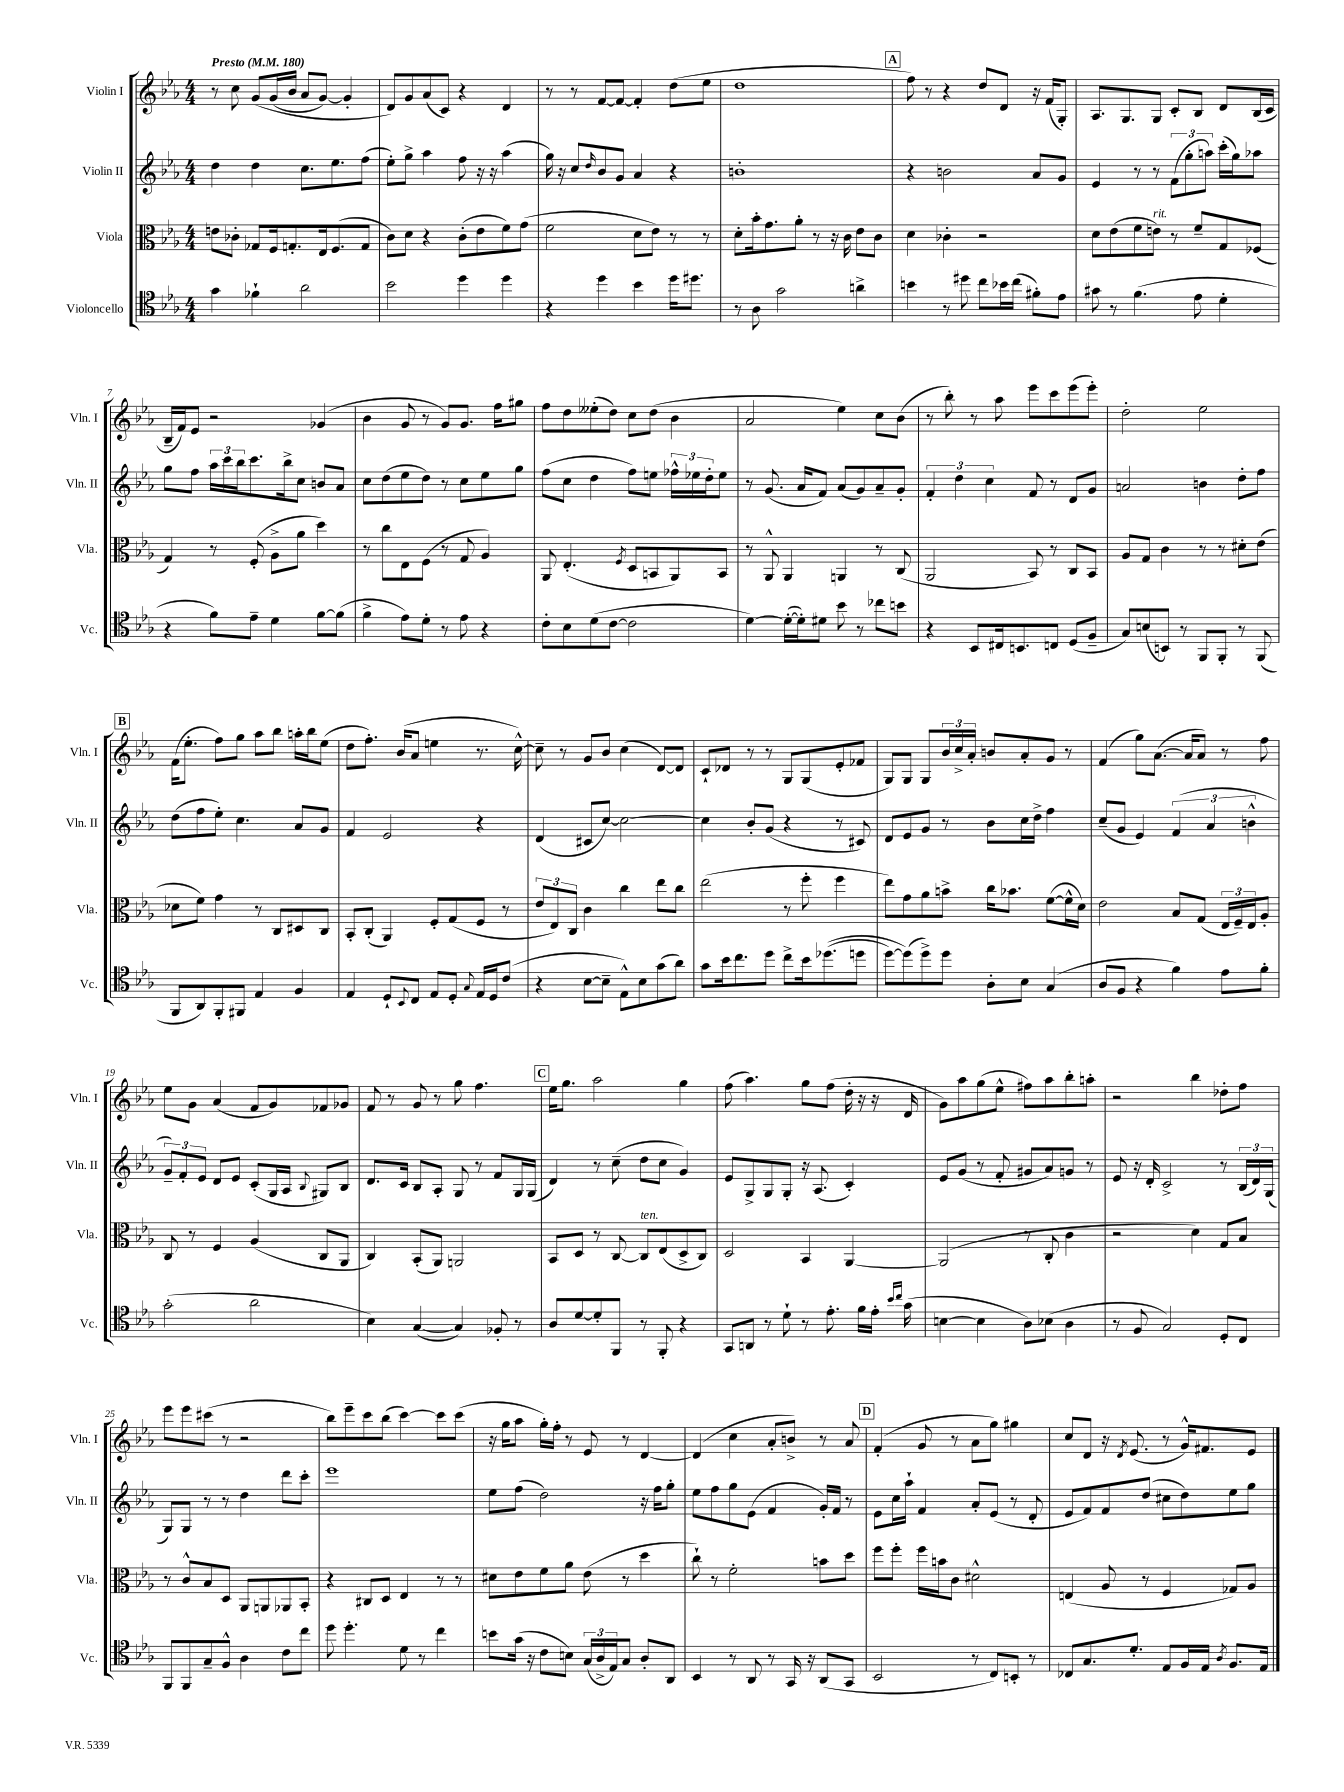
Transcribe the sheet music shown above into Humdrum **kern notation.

**kern	**kern	**kern	**kern
*part4	*part3	*part2	*part1
*staff4	*staff3	*staff2	*staff1
*I"Violoncello	*I"Viola	*I"Violin II	*I"Violin I
*I'Vc.	*I'Vla.	*I'Vln. II	*I'Vln. I
*clefC4	*clefC3	*clefG2	*clefG2
*k[b-e-a-]	*k[b-e-a-]	*k[b-e-a-]	*k[b-e-a-]
*M4/4	*M4/4	*M4/4	*M4/4
*MM180	*MM180	*MM180	*MM180
=1	=1	=1	=1
!	!	!	!LO:TX:a:B:t=Presto
4g\	8en\L	4dd\	8r
.	8c-X'\J	.	8cc\
4f-X`\	8G-X/L	4dd\	(8g/L
.	16F/k	.	(16g/L
.	8.Gn'/	.	16b-/JJ
2a-\	.	8.cc\L	8a-/L
.	16E-/k	.	[8g/J)
.	(8.F/	8.ee-\	.
.	.	.	4g'/]
.	8G/J	(8ff\J	.
=2	=2	=2	=2
2b-\	8c\L)	8ee-'\L)	8d/L)
.	8d\J	8gg^\J	8g/
.	4r	4aa-\	(8a-/
.	.	.	8c/J)
4dd\	(8c'\L	8ff\	4r
.	8e-\	16r	.
.	.	16r	.
4dd\	8f\)	(4aa-\	4d/
.	(8g\J	.	.
=3	=3	=3	=3
4r	2f\	16gg\)	8r
.	.	16r	.
.	.	8cc/L	8r
.	.	16qqdd/	.
4dd\	.	8b-/	[8f/L
.	.	8g/J	8f/J_
4b-\	8d\L	4a-/	4f'/]
.	8e-\J)	.	.
16dd\KL	8r	4r	(8dd\L
8.dd#X\J	.	.	.
.	8r	.	8ee-\J
=4	=4	=4	=4
8r	8d'\L	1bn'	1dd
8A-\	16b-'\k	.	.
.	8.g\	.	.
2g\	.	.	.
.	8a-'\J	.	.
.	8r	.	.
.	16r	.	.
.	16c\	.	.
4an^\	8e-\L	.	.
.	8c\J	.	.
!!LO:REH:place=s1:t=A
=5	=5	=5	=5
4bn\	4d\	4r	8ff\)
.	.	.	8r
8r	4c-X'\	2bn\	4r
8dd#X\	.	.	.
8cc\L	2r	.	8dd/L
16b-X\L	.	.	8d/J
(16cc\JJ	.	.	.
8f#X'\L)	.	8a-/L	16r
.	.	.	(16f/KL
8e-\J	.	8g/J	8G'/J)
=6	=6	=6	=6
8g#X\	8d\L	4e-/	8.A-/L
8r	(8e-\	.	.
.	.	.	8.G/
(4.f\	8f\	8r	.
!	!LO:TX:a:i:t=rit.	!	!
.	8en\J)	8r	8G/J
.	8r	(12f\L	8c'/L
.	.	12gg'\	.
8e-\	8f~/L	.	8B-/J
.	.	12aan\J)	.
4d'\	8G/	(16ccc'\LL	8d/L
.	.	16gg\J)	.
.	(8F-X/J	8aa-X\J	(16B-/L
.	.	.	16c/JJ
!!LO:LB:g=z
=7	=7	=7	=7
4r	4G/)	8gg\L	16B-~/LL
.	.	.	16f/J)
.	.	8ff\J	8e-/J
8f\L)	8r	24aa-\LL	2r
.	.	24ccc\	.
.	.	24bb-\J	.
8e-~\J	(8F'/	8.ccc\	.
4d\	8A-^\L	.	.
.	.	16bb-^\k	.
.	8a-\J	8cc\J	.
[8f\L	4dd\)	8bn/L	(4g-X/
(8f\J]	.	8a-/J	.
=8	=8	=8	=8
4f^\	8r	8cc\L	4b-\
.	8cc\L	(8dd\	.
8e-\L)	8E-\	8ee-\	8g/
8d'\J	(8F\J	8dd\J)	8r
8r	8r	8r	8g/L)
8e-\	8G/	8cc\L	8.g/J
4r	4A-/)	8ee-\	.
.	.	.	16ff\KL
.	.	8gg\J	8gg#X\J
=9	=9	=9	=9
8c'\L	8AA-/	(8ff\L	8ff\L
8B-\	(4.E-'/	8cc\J	8dd\
(8d\	.	4dd\	(8ee--X'\
[8c\J	.	.	8dd\J)
.	8qF/	.	.
2c\]	8D/L	8ff\L)	8cc\L
.	8BBn/	8een\J	(8dd\J
.	8AA-/)	24ff-X^^\LL	4b-\
.	.	24ee-X\	.
.	.	24dd'\J	.
.	8BB/J	8ee-\J	.
=10	=10	=10	=10
[4d\)	8r	8r	2a-/
.	8AA-^^/	(8.g/	.
(16d'\LL_	4AA-/	.	.
16d'\J])	.	16a-/KL	.
8d#X\J	.	8f/J)	.
8b-\	4AAn/	(8a-/L	4ee-\)
8r	.	8g/)	.
8cc-X\L	8r	8a-~/	8cc\L
8bn\J	(8C/	8g'/J	(8b-\J
=11	=11	=11	=11
4r	2AA-/	6f'/	8r
.	.	.	8bb-'\)
.	.	6dd\	.
8BB-/L	.	.	8r
.	.	6cc\	.
16C#X/k	.	.	8aa-\
8.BBn/	.	.	.
.	8BB-/)	8f/	8eee-\L
8Cn/J	8r	8r	8ccc\
(8D/L	8C/L	8d/L	(8eee-\
8F~/J	8BB-/J	8g/J	8eee-'\J)
=12	=12	=12	=12
8G/L)	8A-/L	2an/	2dd'\
(8Bn/	8G/J	.	.
8BBn/J)	4c\	.	.
8r	.	.	.
8FF/L	8r	4bn\	2ee-\
8FF'/J	8r	.	.
8r	8d#X'\L	8dd'\L	.
(8FF/	(8e-\J	8ff\J	.
!!LO:LB:g=z
!!LO:REH:place=s1:t=B
=13	=13	=13	=13
8FF/L	8d-X\L	(8dd\L	(16f\KL
.	.	.	8.ee-'\J
8AA-/)	8f\J)	8ff\	.
8FF'/	4g\	8ee-'\J)	8ff\L)
8FF#X/J	.	4.cc\	8gg\J
4E-/	8r	.	8aa-\L
.	8C/L	.	8bb-\J
4F/	8D#X/	8a-/L	16aan'\LL
.	.	.	16bb-\J
.	8C/J	8g/J	(8ee-\J
=14	=14	=14	=14
4E-/	8BB-'/L	4f/	8dd\L
.	(8C'/J	.	8.ff'\J)
8D`/L	4AA-/)	2e-/	.
.	.	.	(16b-/KL
8qqBB-/	.	.	.
8C/J	.	.	8a-/J
8E-/L	8F'/L	.	4een\
8D'/J	(8G/	.	.
8qqG/	.	.	.
16E-/LL	8F/J	4r	8.r
16D/J	.	.	.
(8c/J	8r	.	.
.	.	.	[16cc^^\)
=15	=15	=15	=15
4r	12e-/L	(4d/	8cc~\]
.	12E-/)	.	.
.	.	.	8r
.	12C/J	.	.
[8B-\L	4c\	8c#X/L	8g/L
8B-~\J]	.	[8cc/J)	8b-/J
8E-^^\L)	4cc\	2cc\_	(4cc\
8B-\	.	.	.
(8g\	8ee-\L	.	[8d/L)
8a-\J)	8cc\J	.	8d/J]
=16	=16	=16	=16
8g\L	(2ee-\	4cc\]	8c`/L
16b-\k	.	.	8d-X/J
8.cc\	.	.	.
.	.	8b-'/L	8r
8dd\J	.	(8g/J	8r
8cc^\L	8r	4r	8G/L
16b-\k	8ff'\	.	(8G/
((8.dd-X\	.	.	.
.	4ff\	8r	8e-'/
8ddn\J	.	8c#X/)	8f-X/J
=17	=17	=17	=17
[8dd\L)	8ee-\L)	8d/L	8G/L)
(8dd\])	8g\	8e-/	8G/J
8dd^\)	8a-\	8g/J	8G/L
8dd\J	8bn^\J	8r	24b-/L
.	.	.	24cc^/
.	.	.	24a-'/JJ
8A-'\L	16cc\KL	8b-\L	8bn/L
.	8.b-X\J	.	.
8B-\J	.	16cc\L	8a-'/
.	.	16dd^\JJ	.
(4G/	([8f\L	4ff\	8g/J
.	16f^^\L]	.	8r
.	16d\JJ)	.	.
=18	=18	=18	=18
8A-/L	2e-\	(8cc~/L	(4f/
8F/J	.	8g/J	.
4r	.	4e-/)	8gg\L)
.	.	.	([8.a-\J
4f\)	8B-/L	(6f/	.
.	.	.	16a-/KL]
.	(8G/J	.	8a-/J)
.	.	6a-/	.
8e-\L	24E-/LL	.	8r
.	24F~/)	.	.
.	24E-/J	6bn^^\	.
8f'\J	8A-'/J	.	8ff\
!!LO:LB:g=z
=19	=19	=19	=19
(2g'\	8C/	12g~/L)	8ee-\L
.	.	12f'/	.
.	8r	.	8g\J
.	.	12e-/J	.
.	4F/	8d/L	(4a-/
.	.	8e-/J	.
2a-\	(4A-/	(8c'/L	8f/L
.	.	16G/L	8g/)
.	.	16A-/JJ	.
.	.	8qqB-/	.
.	8C/L	8G#X/L)	8f-X/
.	8AA-/J	8B-/J	8g-X/J
=20	=20	=20	=20
4B-\)	4C/)	8.d/L	8f/
.	.	.	8r
.	.	16c/Jk	.
([4G/	(8BB-'/L	8B-/L	8g/
.	8AA-/J)	8A-'/J	8r
4G/])	2AAn/	8G/	8gg\
.	.	8r	4.ff\
8F-X'/	.	8f/L	.
8r	.	16G/L	.
.	.	(16G/JJ	.
!!LO:REH:place=s1:t=C
=21	=21	=21	=21
8A-/L	8BB-/L	4d/)	16ee-\KL
.	.	.	8.gg\J
[8d/	8D/J	.	.
8d'/]	8r	8r	2aa-\
8FF/J	[8C/	(8cc~\	.
!	!LO:TX:a:i:t=ten.	!	!
8r	8C/L]	8dd\L	.
8FF'/	(8E-/	8cc\J	.
4r	8D^/	4g/)	4gg\
.	8C/J)	.	.
=22	=22	=22	=22
8GG/L	2D/	8e-/L	(8ff\
8AAn/J	.	8G^/	4.aa-\)
8r	.	8G/	.
8d`\	.	8G'/J	.
8r	4BB-/	16r	8gg\L
.	.	(8.A-/	.
8.e-'\	.	.	(8ff\J
.	[4AA-/	4c'/)	16dd'\
16f\LL	.	.	16r
16e-'\JJ	.	.	16r
16qqb-/LL	.	.	.
16qqcc/JJ	.	.	.
(16g\	.	.	16d/
=23	=23	=23	=23
[4Bn\	(2AA-/]	8e-/L	8g\L)
.	.	(8g/J	8aa-\
4B\]	.	8r	(8gg\
.	.	8f'/	8ee-^^\J
8A-\L)	8r	8g#X/L	8ff#X\L)
(8B-X\J	8C'/	8a-/)	8aa-\
4A-\	4c\	8gn/J	8bb-'\
.	.	8r	8aan'\J
=24	=24	=24	=24
8r	2r	8e-/	2r
8F/	.	16r	.
.	.	16d'/	.
2G/)	.	2c^/	.
.	4d\)	.	4bb-\
8D'/L	8G/L	8r	8dd-X'\L
8C/J	8B-/J	(24B-/LL	8ff\J
.	.	24d/)	.
.	.	(24G/JJ	.
!!LO:LB:g=z
=25	=25	=25	=25
8FF/L	8r	8G/L)	8eee-\L
8FF/	8c^^/L	8G/J	8eee-\
8G~/	8B-/	8r	(8ccc#X\J
8F^^/J	8D/J	8r	8r
4A-\	8AA-/L	4dd\	2r
.	8AAn/	.	.
8c\L	8AA-X/	8ddd\L	.
8cc\J	8BB-'/J	8ccc'\J	.
=26	=26	=26	=26
8dd\	4r	1eee-	8bb-\L)
4.dd'\	.	.	8eee-~\
.	8C#X/L	.	8ccc\
.	8D/J	.	(8bb-\J
8d\	4E-/	.	[4ccc\)
8r	.	.	.
4cc\	8r	.	8ccc\L]
.	8r	.	(8ccc\J
=27	=27	=27	=27
8bn\L	8d#X\L	8ee-\L	16r
.	.	.	16gg\KL
(16g\Jk	8e-\	(8ff\J	8aa-\J
16r	.	.	.
8c\L	8f\	2dd\)	16gg'\LL)
.	.	.	16ff'\JJ
8Bn\J)	8a-\J	.	8r
(24G/LL	(8e-\	.	8e-/
24A-^/	.	.	.
24E-/J)	.	.	.
8G/J	8r	.	8r
8A-'/L	4dd\	16r	[4d/
.	.	16ff\KL	.
8AA-/J	.	8gg'\J	.
=28	=28	=28	=28
4BB-/	8cc`\)	8ee-\L	(4d/]
.	8r	8ff\	.
8r	2f'\	8gg\	4cc\
8AA-/	.	(8e-\J	.
8r	.	4f/	8a-'/L
16GG/	.	.	8bn^/J)
16r	.	.	.
(8AA-/L	8bn\L	16g'/LL)	8r
.	.	16f/JJ	.
8GG/J	8dd\J	8r	8a-/
!!LO:REH:place=s1:t=D
=29	=29	=29	=29
2BB-/	8ff\L	8e-\L	(4f'/
.	8ff'\J	16cc\L	.
.	.	16aa-`\JJ	.
.	16ff\LL	4f/	8g/
.	16bn\J	.	.
.	8c\J	.	8r
8r	2d#X^^\	8a-'/L	8a-\L
8C/L)	.	(8e-/J	8gg\J)
8BBn'/J	.	8r	4gg#X\
8r	.	8d'/	.
=30	=30	=30	=30
8C-X/L	(4En/	8e-/L	8cc/L
8.G/	.	8f/)	8d/J
.	8A-/	8f/	16r
.	.	.	8qd/
8.d'/J	.	.	(8.e-/
.	8r	(8dd/J	.
8E-/L	4F/	8cc#X\L	8r
16F/L	.	8dd\)	16g^^/KL)
16E-/JJ	.	.	8.f#X/
8qA-/	.	.	.
8.F/L	8G-X/L)	8ee-\	.
.	8A-/J	8gg\J	8e-/J
16E-/Jk	.	.	.
==	==	==	==
*-	*-	*-	*-
